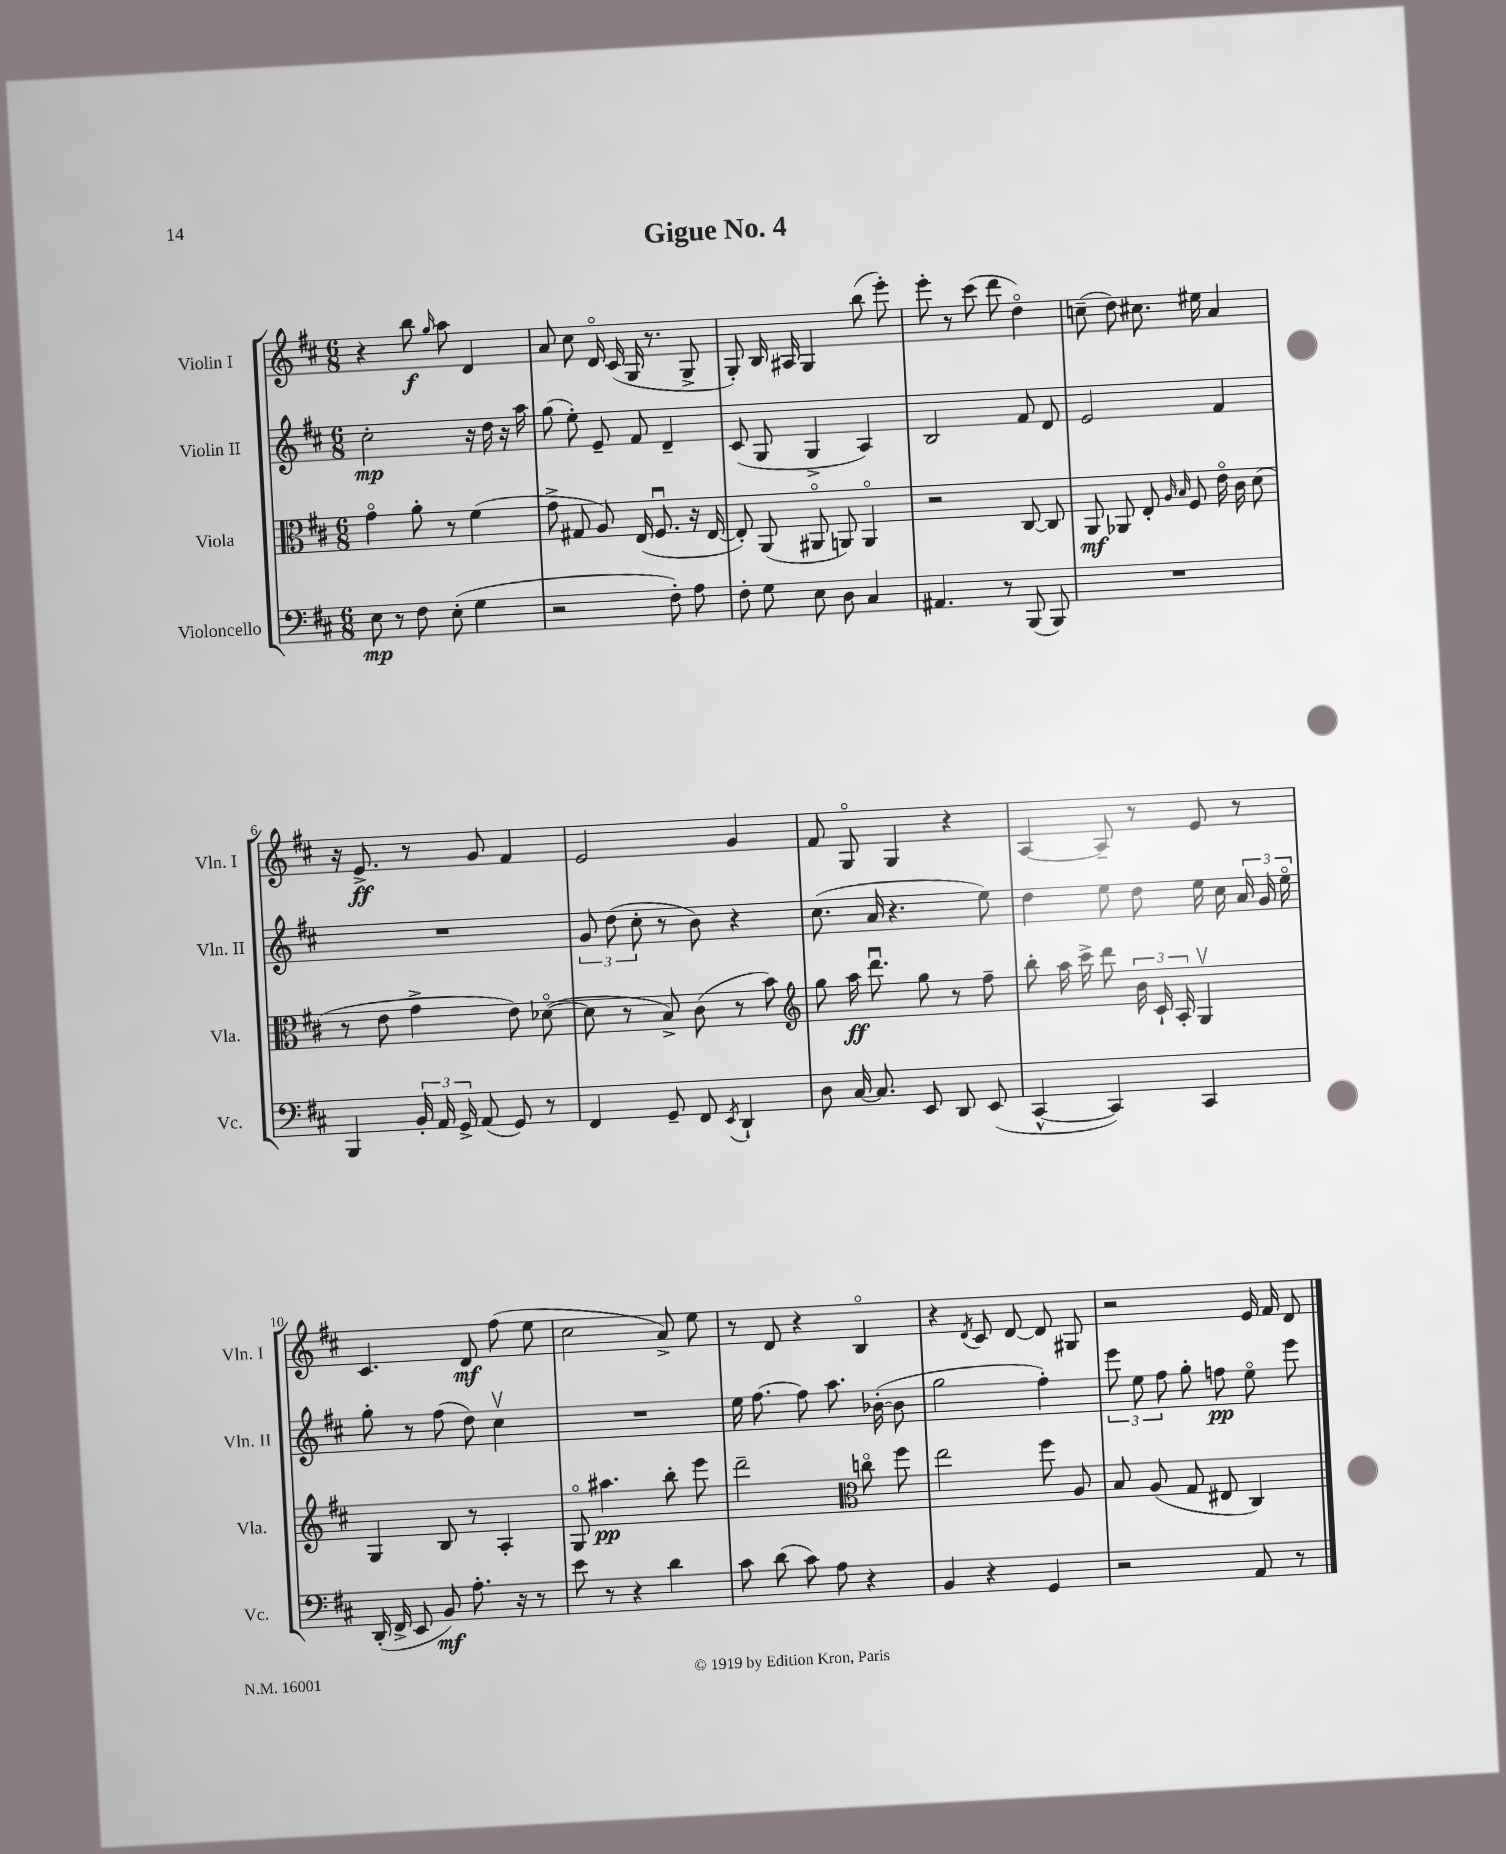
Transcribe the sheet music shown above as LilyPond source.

\header { title = "Gigue No. 4" }
<<
\new StaffGroup <<
\new Staff = "s0" \with { instrumentName = "Violin I" shortInstrumentName = "Vln. I" } {
    \clef treble \key d \major \numericTimeSignature \time 6/8
    \autoBeamOff r4 b''8\f \grace { g''16 } a''8 d'4 |
    a'8 cis''8 d'16\flageolet cis'16( g16 r8. g8-> |
    g8-.) b16 ais16 g4 b''8( e'''8-.) |
    e'''8-. r8 cis'''8( d'''8 d''4\flageolet) |
    c''8--( d''8) cis''8. eis''16 a'4 |
    r16 e'8.->\ff r8 g'8 fis'4 |
    e'2 g'4 |
    fis'8 g8\flageolet g4 r4 |
    a4~ a8-- r8 e'8 r8 |
    cis'4. d'8\mf fis''8( e''8 |
    cis''2 a'8->) e''8 |
    r8 d'8 r4 b4\flageolet |
    r4 \acciaccatura { d'8 } cis'8 d'8~ d'8 gis8 |
    r2 e'16 fis'16 d'8 \bar "|." |
}
\new Staff = "s1" \with { instrumentName = "Violin II" shortInstrumentName = "Vln. II" } {
    \clef treble \key d \major \numericTimeSignature \time 6/8
    \autoBeamOff cis''2-.\mp r16 d''16 r16 a''16 |
    g''8( e''8-.) e'8-- fis'8 d'4-- |
    cis'8( g8 g4-> a4) |
    b2 fis'8 d'8 |
    e'2 fis'4 |
    R2. |
    \tuplet 3/2 { g'8 d''8( cis''8-. } r8 b'8) r4 |
    cis''8.( a'16 r4. e''8) |
    d''4 e''8 d''8 e''16 cis''16 \tuplet 3/2 { a'16 g'16 e''16\flageolet } |
    g''8-. r8 fis''8( d''8) cis''4\upbow |
    R2. |
    e''16 fis''8.~ fis''8 a''8. bes'16~-.( bes'8 |
    g''2 fis''4-.) |
    \tuplet 3/2 { e'''8 e''8 fis''8 } g''8-. f''8\pp e''8\flageolet e'''8 \bar "|." |
}
\new Staff = "s2" \with { instrumentName = "Viola" shortInstrumentName = "Vla." } {
    \clef alto \key d \major \numericTimeSignature \time 6/8
    \autoBeamOff g'4\flageolet a'8-. r8 fis'4( |
    g'8-> gis8 a8) e16( fis8.\downbow r16 e16~ |
    e8-.) a,8( ais,8\flageolet a,8) a,4\flageolet |
    r2 cis8~ cis8 |
    a,8\mf aes,8 e8-. \grace { a16 b16 } fis8 e'16\flageolet cis'16 d'8( |
    r8 e'8 g'4-> e'8) des'8~\flageolet( |
    des'8 r8 b8->) cis'8( r8 b'8) |
    \clef treble g''8 a''16\ff d'''8.\downbow g''8 r8 fis''8-- |
    b''8-. a''16 cis'''16-> d'''8 \tuplet 3/2 { b'16 cis'16-! a16-. } g4\upbow |
    g4 b8 r8 a4-. |
    g8\flageolet ais''4.\pp b''8-. e'''8 |
    d'''2-- \clef alto c''8\flageolet fis''8 |
    e''2 fis''8 a8 |
    b8 a8( g8 eis8 cis4) \bar "|." |
}
\new Staff = "s3" \with { instrumentName = "Violoncello" shortInstrumentName = "Vc." } {
    \clef bass \key d \major \numericTimeSignature \time 6/8
    \autoBeamOff e8\mp r8 fis8 e8-.( g4 |
    r2 fis8-.) a8 |
    fis8-. g8 e8 d8 cis4 |
    ais,4. r8 b,,8( b,,8) |
    R2. |
    b,,4 \tuplet 3/2 { b,16-. a,16 g,16-> } a,8( g,8) r8 |
    fis,4 g,8-- fis,8 \acciaccatura { e,8 } d,4-! |
    d8 cis16~ cis8. e,8 d,8 e,8( |
    cis,4~-^ cis,4) cis,4 |
    d,16-.( fis,16-> e,8 b,8\mf) a8.-. r16 r8 |
    e'8 r8 r4 d'4 |
    cis'8 d'8( cis'8) a8 r4 |
    b,4 r4 g,4 |
    r2 a,8 r8 \bar "|." |
}
>>
>>
